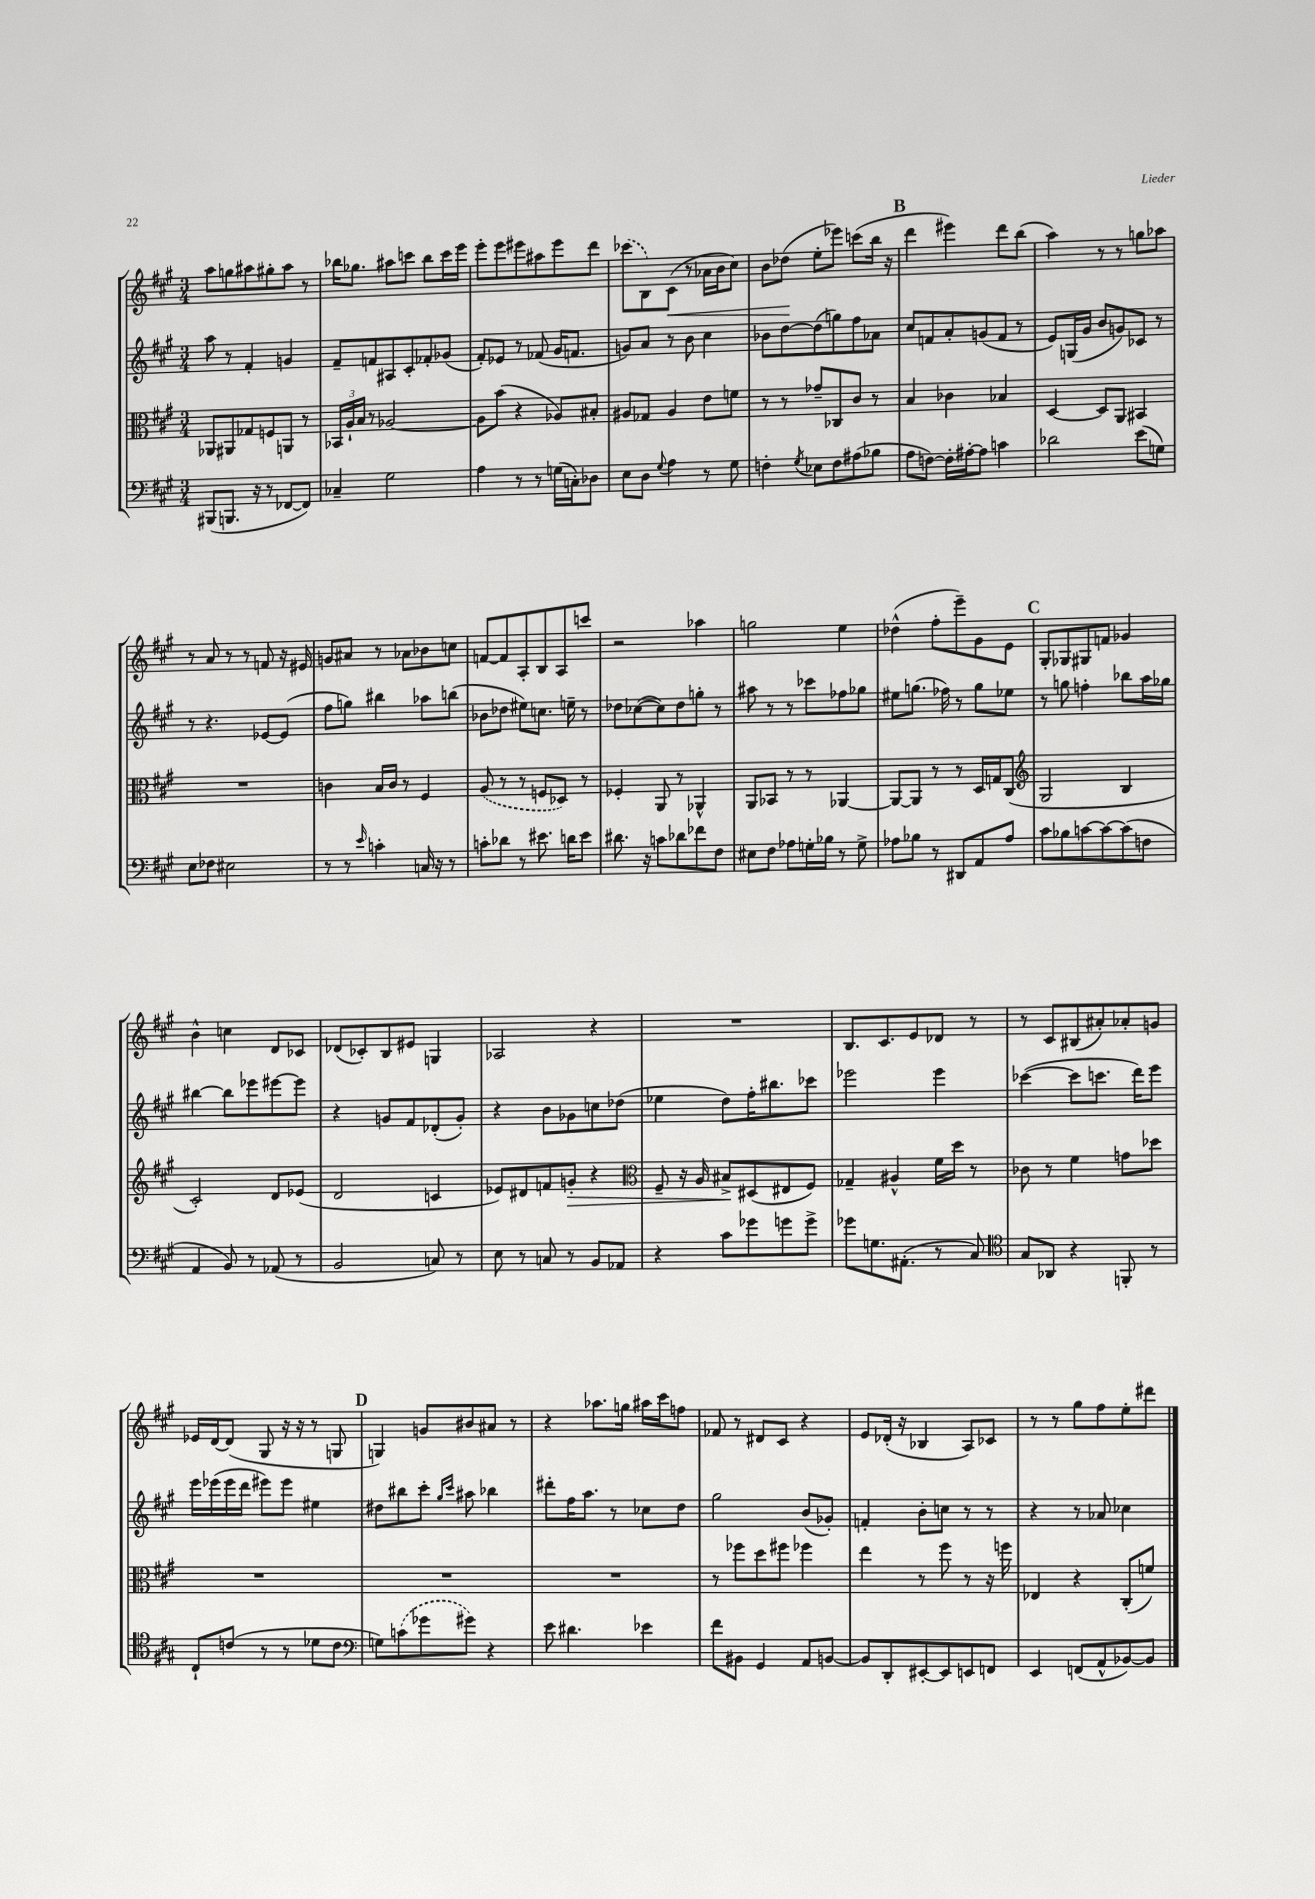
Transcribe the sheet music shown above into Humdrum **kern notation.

**kern	**kern	**kern	**kern
*staff4	*staff3	*staff2	*staff1
*clefF4	*clefC3	*clefG2	*clefG2
*k[f#c#g#]	*k[f#c#g#]	*k[f#c#g#]	*k[f#c#g#]
*M3/4	*M3/4	*M3/4	*M3/4
(8BBB#/L	8AA-/L	8aa\	8aa\L
8.BBB/J	8AA#/	8r	8gg\
.	8G-/	4f#'/	8aa#\
16r	.	.	.
8r	8F/	.	8gg#'\
[8FF-/L	8AA/J	4g/	8aa#\J
8FF-/]J)	8r	.	8r
=	=	=	=
4C-~/	24BB-/LL	8f#~/L	16bb-\LK
.	24A`/	.	.
.	.	.	8.gg-\J
.	24B/JJ	.	.
.	8r	8f/	.
2G#\	[2A-/	8A#/	8aa#\L
.	.	8c#'/	8ccc\J
.	.	8f-'/	8bb-\L
.	.	(8g-/J	16ccc\L
.	.	.	16eee\JJ
=	=	=	=
4A\	8A-\]L	8f#'/L)	8eee'\L
.	(8b\J	8e-/J	8eee\
8r	4r	8r	8eee#\
8r	.	(8f-/	8aa#\
(16G\LL	8A-/L)	16g#/LK	8eee#\
16C'\J)	.	8.f/J	.
8D-\J	8B#'/J	.	8ddd\J
=	=	=	=
8E\L	8A#/L	8g/L)	(8ccc-\L
8D\J	8G-/J	8a/J	8B\)
8qqG#/	.	.	.
4A\	4A#/	8r	(8c#\J
.	.	8b\	8r
8r	8e\L	4cc#\	16a-\LL
.	.	.	16b\J
8G#\	8f\J	.	8cc#\J)
=	=	=	=
4F'\	8r	8b-\L	8b\L
.	8r	[8dd\	(8dd-\J
8qG#/	.	.	.
8E-\L	8g-~/L	(8dd\]	8ee'\L
8F\	8C-/	8gg\)	8eee-\J)
(8A#\	8c#/J	8ff#\	(8ccc\L
8B-\J	8r	8a-\J	16bb\Jk
.	.	.	16r
=	=	=	=
8A\L	4B/	8cc#/L	4ddd\
[8F\J)	.	8f/	.
16F'\]LL	4c-\	8a'/	4eee#\)
[16A#'\J	.	.	.
8A#\]J	.	(8g/	.
4c\	4B-/	8f/J	8ddd\L
.	.	8r	(8bb\J
=	=	=	=
2d-\	[4D/	8e/L)	4aa\)
.	.	(16G/L	.
.	.	16g#/JJ	.
.	8D/]L	8b/L	8r
.	8AA/J	8g/)	8r
(8e\L	4BB#/	8c-/J	8gg\L
8G\J)	.	8r	8aa-\J
=	=	=	=
8E\L	2.r	8r	8r
8F-\J	.	4.r	8a/
2E#\	.	.	8r
.	.	.	8r
.	.	[8e-/L	8f/
.	.	(8e-/]J	16r
.	.	.	16e#/
=	=	=	=
8r	4c\	8ff#\L	8g/L
8r	.	8gg\J)	8a#/J
16qqe/	.	.	.
4c'\	16B/LL	4bb#\	8r
.	16c/JJ	.	.
.	8r	.	8a-\L
16C/	4F#/	8aa-\L	8b-\
16r	.	.	.
8r	.	(8bb\J	8cc\J
=	=	=	=
8c'\L	(8A/	8b-\L	[8f/L
8d-\J	8r	8dd-\J	8f/]
8r	8r	8ee#\L)	8A'/
8.e#\	8F/L	8.cc\J	8B/
.	8D-/J)	.	8A/
16d\LK	.	16ee~\	.
8e#\J	8r	8r	8ccc/J
=	=	=	=
8.d#\	4F-'/	8dd-\L	2r
.	.	([8cc-\	.
16r	.	.	.
8c\L	8AA/	8cc-\])	.
8d-\	8r	8dd-\	.
8f-\	4AA-^^/	8gg'\J	4aa-\
8F#\J	.	8r	.
=	=	=	=
8E#\L	8AA/L	8aa#\	2gg\
8F#\J	8BB-/J	8r	.
8A-\L	8r	8r	.
16G'\L	8r	8ccc-\L	.
16B-\JJ	.	.	.
8r	[4AA-/	8ff-\	4ee\
8G^\	.	8gg-\J	.
=	=	=	=
8A-\L	8AA-/_L	8ee#\L	(4dd-^^\
8B-\J	8AA-/]J	(8.gg\J	.
8r	8r	.	8ff#'\L
.	.	16ff-\)	.
8DD#/L	8r	8r	8eee~\)
8AA/	16D/LL	8gg\L	8g#\
.	16G/J	.	.
8A-/J	(8C#/J	8ee-\J	8e\J
=	=	=	=
*	*clefG2	*	*
8c#\L	2G#/	8r	8G#'/L
8B-\	.	8gg\	8G-/
[8c\	.	4ff'\	8G#/
8c\_	.	.	8f/J
(8c\]	4B/	8bb-\L	4g-/
8F\J	.	16aa\L	.
.	.	16gg-\JJ	.
=	=	=	=
4AA/	2c#'/)	[4bb#\	4b^^\
8BB/)	.	8bb#\]L	4cc\
8r	.	8eee-\	.
(8AA-/	8d/L	[8eee#\	8d/L
8r	(8e-/J	8eee#\]J	8c-/J
=	=	=	=
2BB/	2d/	4r	(8d-/L
.	.	.	8c-'/)
.	.	8g/L	8B/
.	.	8f#/	8e#/J
8C/)	4c/	(8d-'/	4G/
8r	.	8g'/J)	.
=	=	=	=
8E\	8e-/L)	4r	2A-/
8r	8d#/	.	.
8C/	8f/	8b\L	.
8r	8g'/J	8g-\	.
8BB/L	4r	8cc\	4r
8AA-/J	.	(8dd-\J	.
=	=	=	=
*	*clefC3	*	*
4r	8F#~/	4ee-\	2.r
.	16r	.	.
.	16A/	.	.
8c#\L	8B#^/L	8dd\L)	.
8g-\	(8D#/	16ff#'\K	.
.	.	8.bb#\	.
8g\	8E#/	.	.
8g^\J	8F#/J)	8ccc-\J	.
=	=	=	=
8g-\L	4G-~/	2eee-\	8.B/L
8.G\	.	.	.
.	.	.	8.c#/
.	4A#^^/	.	.
(8.AA#'\J	.	.	.
.	.	.	8e/
8r	16f#\LL	4eee-\	8d-/J
.	16dd\JJ	.	.
8C#/)	8r	.	8r
=	=	=	=
*clefC4	*	*	*
8G#/L	8c-\	([4ccc-\	8r
8AA-/J	8r	.	8c#/L
4r	4f#\	8ccc-\]L	(8B#/
.	.	8.ccc\J	8a#'/)
8FF'/	8g\L	.	8a-'/
.	.	16ddd\LK)	.
8r	8dd-\J	8eee\J	8g/J
=	=	=	=
8C#`/L	2.r	16eee\LL	16e-/LL
.	.	(16eee-\	[16d/J
(8c/J	.	16eee-\	(8d/]J
.	.	16ddd\JJ	.
8r	.	8eee#\L)	8G#/
8r	.	8eee#\J	16r
.	.	.	16r
8d-\L	.	4ee#\	8r
8c\J	.	.	8G/
=	=	=	=
*clefF4	*	*	*
8G\L)	2.r	8dd#\L	4G/)
(8c\	.	8bb#\	.
8g-\	.	8ccc#'\J	8g/L
.	.	16qqgg#/LL	.
.	.	16qqccc#/JJ	.
8g#\J)	.	8aa#\	8b#/
4r	.	4bb-\	8a#/J
.	.	.	8r
=	=	=	=
8e\	2.r	8ddd#'\L	4r
4.d#\	.	16ff#\K	.
.	.	8.aa\J	.
.	.	.	8.aa-\L
.	.	8r	.
.	.	.	16gg\Jk
4e-\	.	8cc-\L	16aa#\LL
.	.	.	16ccc#\J
.	.	8dd\J	8ff\J
=	=	=	=
8f#\L	8r	2gg#\	8f-/
8BB#\J	8ff-\L	.	8r
4GG#/	8dd\	.	8d#/L
.	8ff#\J	.	8c#/J
8AA/L	4ff-\	(8b/L	4r
[8BB/J	.	8g-'/J)	.
=	=	=	=
8BB/]L	4ee\	4f'/	8e/L
8DD'/	.	.	(16d-'/Jk
.	.	.	16r
[8EE#'/	8r	8b'\L	4B-/
8EE#/]	8ff#\	8cc\J	.
8EE/	8r	8r	8A/L)
8FF/J	16r	8r	8c-/J
.	16ff\	.	.
=	=	=	=
4EE/	4E-/	4r	8r
.	.	.	8r
(8FF/L	4r	8r	8gg#\L
8AA^^/	.	8a-/	8ff#\
[8BB-/)	(8C#'/L	4cc-\	8ee'\
8BB-/]J	8f/J)	.	8ddd#\J
==	==	==	==
*-	*-	*-	*-
